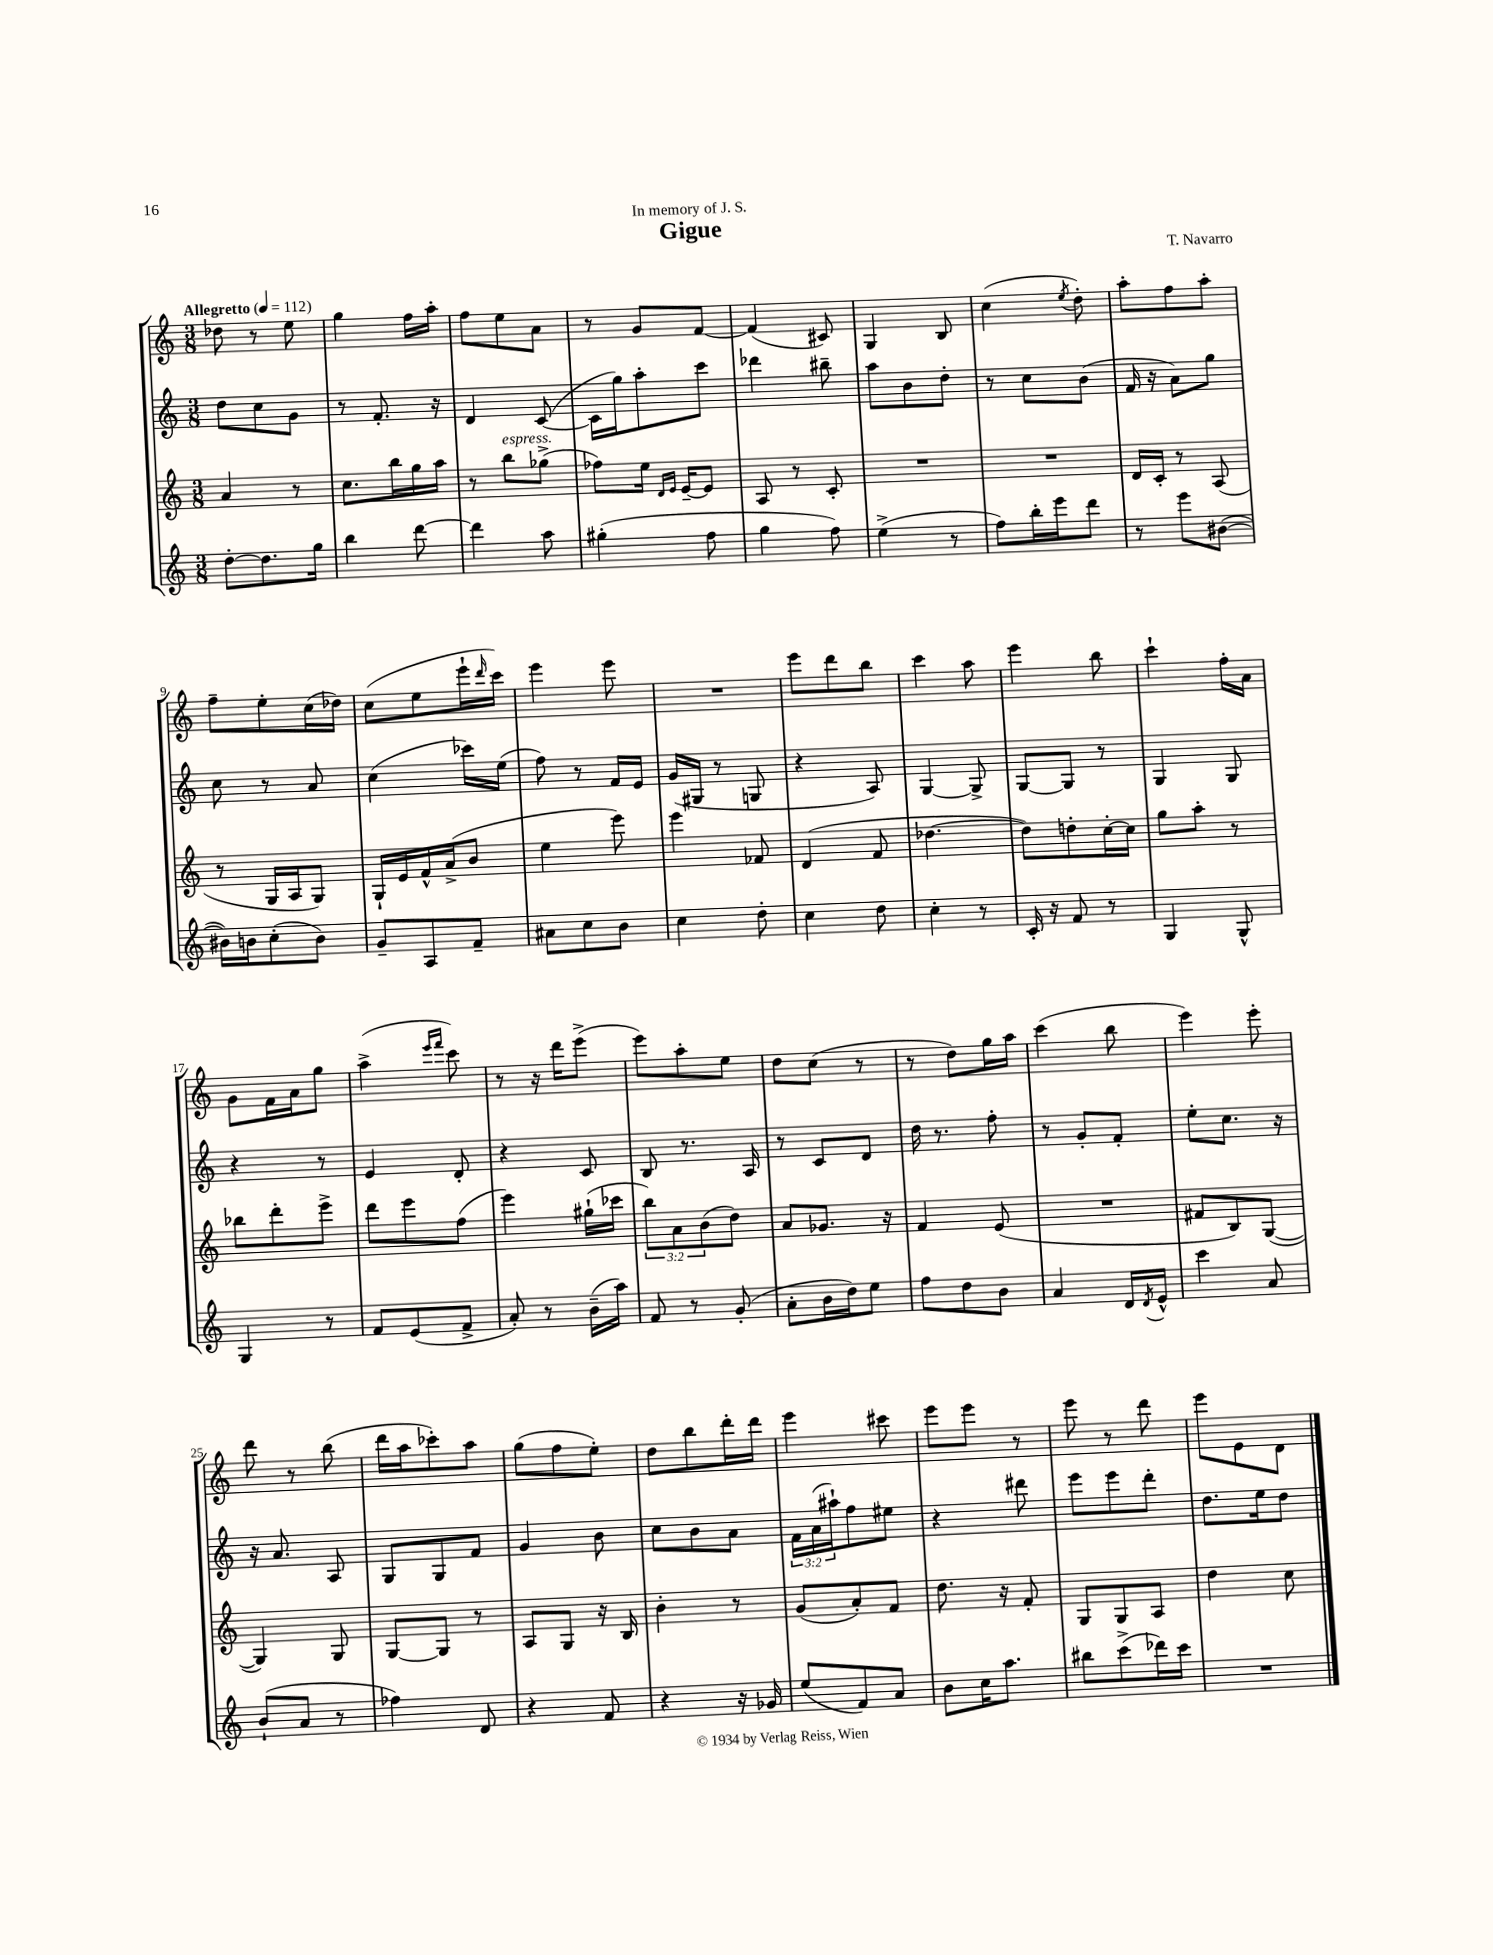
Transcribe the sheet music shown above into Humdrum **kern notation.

**kern	**kern	**kern	**kern
*staff4	*staff3	*staff2	*staff1
*clefG2	*clefG2	*clefG2	*clefG2
*k[]	*k[]	*k[]	*k[]
*M3/8	*M3/8	*M3/8	*M3/8
*MM112	*MM112	*MM112	*MM112
[8dd'	4a	8dd	8dd-
8.dd]	.	8cc	8r
.	8r	8g	8ee
16gg	.	.	.
=	=	=	=
4bb	8.cc	8r	4gg
.	.	8.f'	.
.	16bb	.	.
[8ddd	16gg	.	16ff
.	16aa	16r	16aa'
=	=	=	=
4ddd]	8r	4d	8ff
.	8bb	.	8ee
8aa	(8gg-^	([8c	8a
=	=	=	=
(4gg#'	8ff-)	16c]	8r
.	.	16gg)	.
.	16ee	8aa'	8g
.	16qqd	.	.
.	16qqe	.	.
.	[16e~	.	.
8ff	8e]	8ccc	[8f
=	=	=	=
4gg	8A	4ddd-	(4f]
.	8r	.	.
8ff)	8c'	8bb#~	8c#)
=	=	=	=
(4ee^	4.r	8aa	4G
.	.	8b	.
8r	.	8dd'	8B
=	=	=	=
8ff)	4.r	8r	(4cc
16bb'	.	8cc	.
16eee	.	.	.
.	.	.	8qee
8ddd	.	(8b	8dd')
=	=	=	=
8r	16d	16f	8aa'
.	16c'	16r	.
8eee	8r	8a)	8ff
([8b#	(8A	8gg	8aa'
=	=	=	=
16b#])	8r	8cc	8ff~
16b	.	.	.
(8cc'	16G	8r	8ee'
.	16A	.	.
8b)	8G)	8a	(16cc
.	.	.	16dd-)
=	=	=	=
8g~	16G`	(4cc	(8cc
.	16e	.	.
8A	16f^^	.	8ee
.	(16a^	.	.
8f~	8b	16ccc-)	16eee`
.	.	.	16qqddd
.	.	(16ee	16ccc)
=	=	=	=
8a#	4ee	8ff)	4eee
8cc	.	8r	.
8b	8eee)	16f	8eee
.	.	16e	.
=	=	=	=
4cc	4eee	(16g	4.r
.	.	16G#	.
.	.	8r	.
8dd'	8f-	8G	.
=	=	=	=
4cc	(4d	4r	8eee
.	.	.	8ddd
8dd	8f	8A)	8bb
=	=	=	=
4cc'	[4.dd-	[4G	4ccc
8r	.	8G^]	8aa
=	=	=	=
16c'	8dd-])	[8G	4eee
16r	.	.	.
8f	8dd'	8G]	.
8r	[16cc'	8r	8bb
.	16cc]	.	.
=	=	=	=
4G	8gg	4G	4ccc`
.	8aa'	.	.
8G^^	8r	8G	16ff'
.	.	.	16a
=	=	=	=
4G	8bb-	4r	8g
.	8ddd'	.	16f
.	.	.	16a
8r	8eee^	8r	8gg
=	=	=	=
8f	8ddd	4e	(4aa^
(8e	8eee	.	.
.	.	.	16qqeee
.	.	.	16qqfff
8f^	(8ff	8d'	8ccc)
=	=	=	=
8a')	4eee)	4r	8r
8r	.	.	16r
.	.	.	16ddd
(16b~	(16gg#`	8c	(8eee^
16aa)	16ccc-	.	.
=	=	=	=
8f	12bb)	8B	8eee)
.	12a	.	.
8r	.	8.r	8aa'
.	(12b	.	.
(8g'	8dd)	.	8ee
.	.	16A	.
=	=	=	=
8a'	8a	8r	8dd
16b	8.g-	8c	(8cc
16dd)	.	.	.
8ee	.	8d	8r
.	16r	.	.
=	=	=	=
8ff	4f	16dd	8r
.	.	8.r	.
8dd	.	.	8dd)
8b	(8e	8ff'	16gg
.	.	.	16aa
=	=	=	=
4a	4.r	8r	(4ccc
.	.	8g'	.
16d	.	8f'	8bb
8qd	.	.	.
16e^^	.	.	.
=	=	=	=
4ccc	8f#	8ee'	4eee)
.	8B)	8.cc	.
8a	([8G	.	8eee'
.	.	16r	.
=	=	=	=
(8b`	4G])	16r	8ddd
.	.	8.a	.
8a	.	.	8r
8r	8G	8A	(8bb
=	=	=	=
4ff-)	[8G	8G	16ddd
.	.	.	16aa
.	8G]	8G	8ccc-')
8d	8r	8f	8aa
=	=	=	=
4r	8A	4g	(8gg
.	8G	.	8ff
8f	16r	8b	8ee')
.	16B	.	.
=	=	=	=
4r	4b'	8cc	8dd
.	.	8b	8bb
16r	8r	8a	16ddd'
16g-	.	.	16ddd
=	=	=	=
(8ee	(8g	24f	4eee
.	.	(24a	.
.	.	24aa#`)	.
8f)	8a')	8ff	.
8a	8f	8ee#	8ccc#
=	=	=	=
8b	8.dd	4r	8eee
16cc	.	.	8eee
8.aa	16r	.	.
.	8f'	8ddd#	8r
=	=	=	=
8bb#	8G	8eee	8eee
(8ccc^	8G	8eee	8r
16ddd-)	8A	8ddd'	8ddd
16ccc	.	.	.
=	=	=	=
4.r	4dd	8.dd	8eee
.	.	.	8e
.	.	16ee	.
.	8cc	8dd	8d
==	==	==	==
*-	*-	*-	*-
